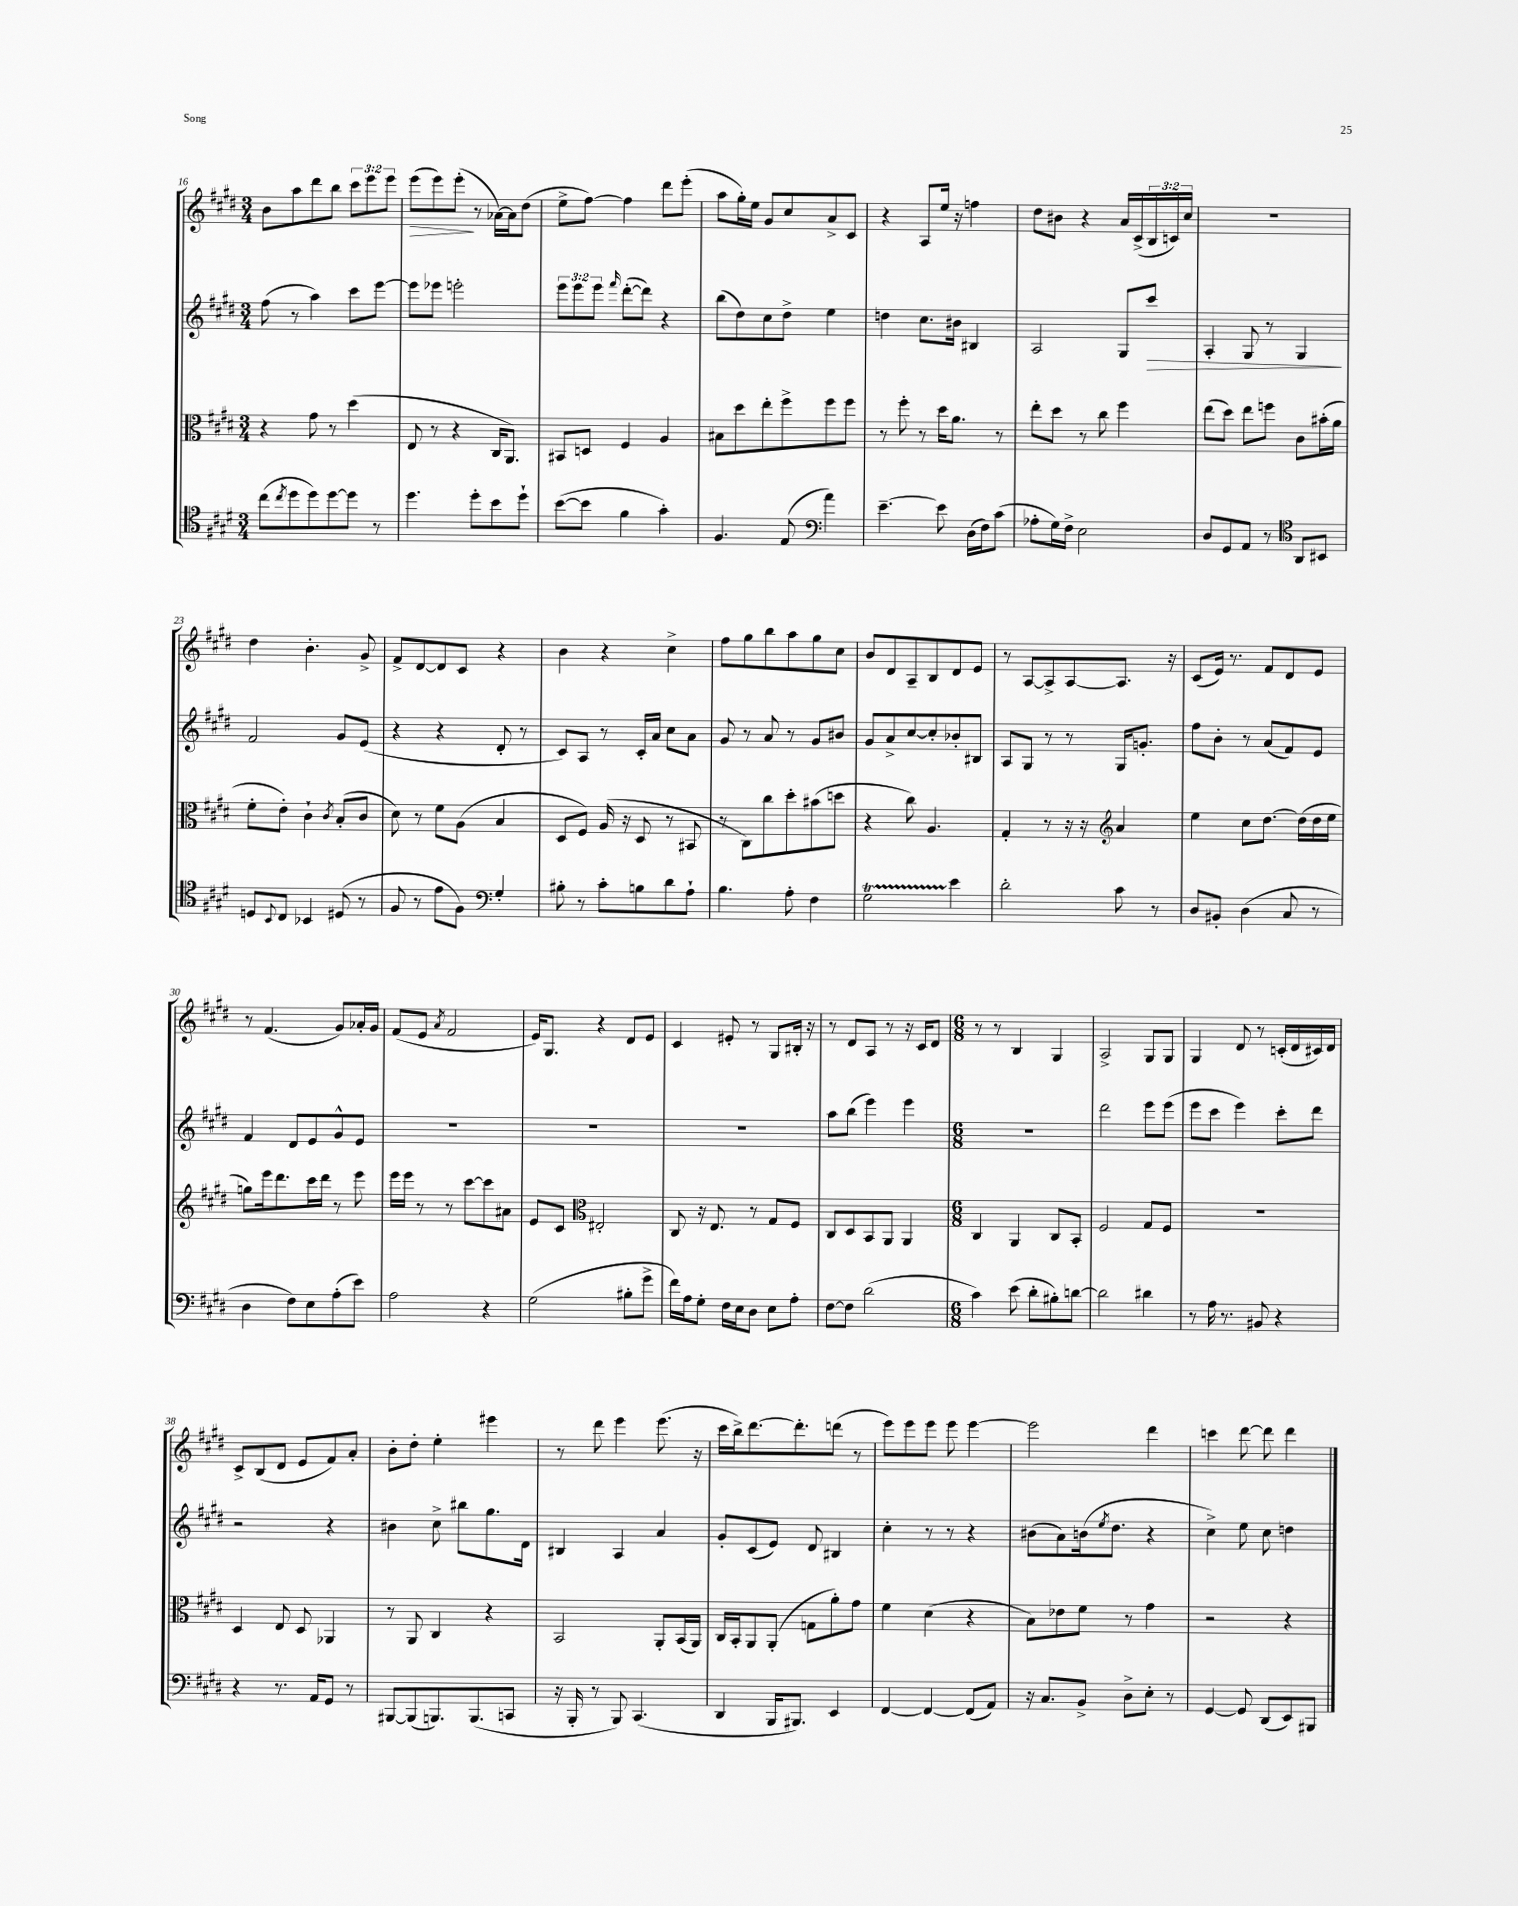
<<
\new StaffGroup <<
\new Staff = "s0" {
    \clef treble \key e \major \numericTimeSignature \time 3/4 \override Staff.TupletNumber.text = #tuplet-number::calc-fraction-text
    b'8 a''8 dis'''8 b''8 \tuplet 3/2 { cis'''8 e'''8 e'''8 } |
    e'''8\>( e'''8) e'''8-.\!( r8 aes'16~) aes'16 dis''8( |
    e''8-> fis''8~) fis''4 dis'''8 e'''8-.( |
    a''8 gis''16-.) e''16 gis'8 cis''8 a'8-> cis'8 |
    r4 a8 e''16 r16 f''4 |
    dis''8 bis'8 r4 a'16 cis'16->( \tuplet 3/2 { b16 c'16) cis''16 } |
    R2. |
    dis''4 b'4.-. gis'8-> |
    fis'8-> dis'8~ dis'8 cis'8 r4 |
    b'4 r4 cis''4-> |
    fis''8 gis''8 b''8 a''8 gis''8 cis''8 |
    b'8 dis'8 a8-- b8 dis'8 e'8 |
    r8 a8~ a8-> a8~ a8. r16 |
    cis'8( e'16) r8. fis'8 dis'8 e'8 |
    r8 fis'4.( gis'8) aes'16-. gis'16 |
    fis'8( e'8 \acciaccatura { a'8 } fis'2 |
    e'16) gis8. r4 dis'8 e'8 |
    cis'4 eis'8-. r8 gis8 bis16-. r16 |
    r8 dis'8 a8 r8 r16 cis'16 dis'8 |
    \numericTimeSignature \time 6/8 r8 r8 b4 gis4 |
    a2-> gis8 gis8 |
    gis4 dis'8 r8 c'16-.( dis'16 cis'16) dis'16 |
    cis'8-> b8( dis'8 e'8 fis'8) a'8-. |
    b'8-. dis''8-. e''4-. eis'''4 |
    r8 dis'''8 e'''4 e'''8.( r16 |
    cis'''16 b''16->) dis'''8.~ dis'''8.-. d'''8( r8 |
    e'''8) e'''8 e'''8 e'''8 e'''4~ |
    e'''2 dis'''4 |
    c'''4 dis'''8~ dis'''8 dis'''4 \bar "|." |
}
\new Staff = "s1" {
    \clef treble \key e \major \numericTimeSignature \time 3/4 \override Staff.TupletNumber.text = #tuplet-number::calc-fraction-text
    fis''8( r8 a''4) cis'''8 e'''8~ |
    e'''8 ees'''8 e'''2-. |
    \tuplet 3/2 { e'''8 e'''8 e'''8 } \grace { fis'''16 } dis'''8~-.( dis'''8) r4 |
    b''8( dis''8) cis''8 dis''8-> e''4 |
    d''4 cis''8. bis'16 bis4 |
    a2 gis8 cis'''8\> |
    a4-. gis8 r8 gis4\! |
    fis'2 gis'8 e'8( |
    r4 r4 dis'8-. r8 |
    cis'8) a8 r8 cis'16-. a'16 cis''8 a'8 |
    gis'8 r8 a'8 r8 gis'8 bis'8 |
    gis'8 a'8-> cis''8~ cis''8-. bes'8-. bis8 |
    a8 gis8 r8 r8 gis16 g'8.-. |
    fis''8 b'8-. r8 a'8( fis'8) e'8 |
    fis'4 dis'8 e'8 gis'8-^ e'8 |
    R2. |
    R2. |
    R2. |
    a''8 b''8( e'''4) e'''4 |
    \numericTimeSignature \time 6/8 R2. |
    dis'''2 e'''8 e'''8( |
    e'''8 cis'''8 e'''4) cis'''8-. dis'''8 |
    r2 r4 |
    bis'4 cis''8-> bis''8 gis''8. dis'16 |
    bis4 a4 a'4 |
    gis'8-. cis'8( e'8) dis'8 bis4 |
    cis''4-. r8 r8 r4 |
    bis'8( a'8) b'16( \acciaccatura { e''8 } dis''8. r4 |
    cis''4->) e''8 cis''8 d''4 \bar "|." |
}
\new Staff = "s2" {
    \clef alto \key e \major \numericTimeSignature \time 3/4
    r4 gis'8 r8 dis''4( |
    e8 r8 r4 cis16 a,8.) |
    bis,8 d8 fis4 a4 |
    bis8 dis''8 e''8-. fis''8-> fis''8 fis''8 |
    r8 fis''8-. r8 dis''16 a'8. r8 |
    e''8-. dis''8 r8 cis''8 fis''4 |
    e''8( dis''8) e''8 f''8 cis'8 bis'16-.( a'16 |
    fis'8-. e'8-.) cis'4-! \acciaccatura { cis'8 } b8-.( cis'8 |
    dis'8) r8 fis'8 a8( b4 |
    dis8 fis8) a16( r16 dis8 r8 bis,8 |
    r8 cis8) cis''8 dis''8-. bis'8( d''8 |
    r4 cis''8) a4. |
    gis4-. r8 r16 r16 \clef treble a'4 |
    e''4 cis''8 dis''8.~ dis''16( dis''16 e''16 |
    g''8) e'''16 dis'''8. cis'''16 dis'''16 r8 e'''8 |
    e'''16 e'''16 r8 r8 cis'''8~ cis'''8 ais'8 |
    e'8 cis'8 \clef alto eis2-. |
    cis8 r16 e8. r8 gis8 fis8 |
    cis8 dis8 b,8 a,8 a,4 |
    \numericTimeSignature \time 6/8 cis4 a,4 cis8 b,8-. |
    fis2 gis8 fis8 |
    R2. |
    dis4 e8 dis8 aes,4 |
    r8 a,8 cis4 r4 |
    b,2 a,8-. b,16( a,16) |
    cis16 b,16-. a,8 a,8-.( g8 a'8-.) gis'8 |
    fis'4 dis'4( r4 |
    b8) ees'8 fis'8 r8 gis'4 |
    r2 r4 \bar "|." |
}
\new Staff = "s3" {
    \clef tenor \key e \major \numericTimeSignature \time 3/4
    cis''8( \acciaccatura { cis''8 } dis''8 dis''8) dis''8~ dis''8 r8 |
    dis''4. dis''8-. b'8 dis''8-! |
    b'8~( b'8 fis'4 gis'4-.) |
    fis4. e8( a'4) |
    \clef bass e'4.~-- e'8 dis16( fis16) cis'8( |
    aes8-. gis16) fis16-> e2 |
    dis8 gis,8 a,8 r8 a,8 bis,8 |
    \clef tenor d8 \appoggiatura { b,8 } cis8 bes,4 dis8( r8 |
    fis8 r8 e'8 fis8) gis4-. |
    \clef bass bis8-. r8 cis'8-. b8 dis'8 a8-! |
    b4. a8-. fis4 |
    gis2\startTrillSpan e'4\stopTrillSpan |
    dis'2-. cis'8 r8 |
    dis8 bis,8-. dis4( cis8 r8 |
    dis4 fis8) e8 a8-.( e'8) |
    a2 r4 |
    gis2( bis8-. gis'8-> |
    fis'16) a16 gis8-. fis16 e16 dis8 e8 a8-. |
    fis8~ fis8 dis'2( |
    \numericTimeSignature \time 6/8 cis'4) e'8( dis'8-. bis8-.) d'8~ |
    d'2 dis'4 |
    r8 a16 r8. bis,8 r4 |
    r4 r8. a,16 gis,8 r8 |
    bis,,8~ bis,,8( b,,8.) b,,8.( c,8 |
    r16 b,,16-. r8 b,,8) cis,4.( |
    dis,4 b,,16 bis,,8.) e,4 |
    fis,4~ fis,4~ fis,8( a,8) |
    r16 cis8. b,8-> dis8-> e8-. r8 |
    gis,4~ gis,8 dis,8( e,8) bis,,8 \bar "|." |
}
>>
>>
\layout { \context { \Score currentBarNumber = #16 } }
